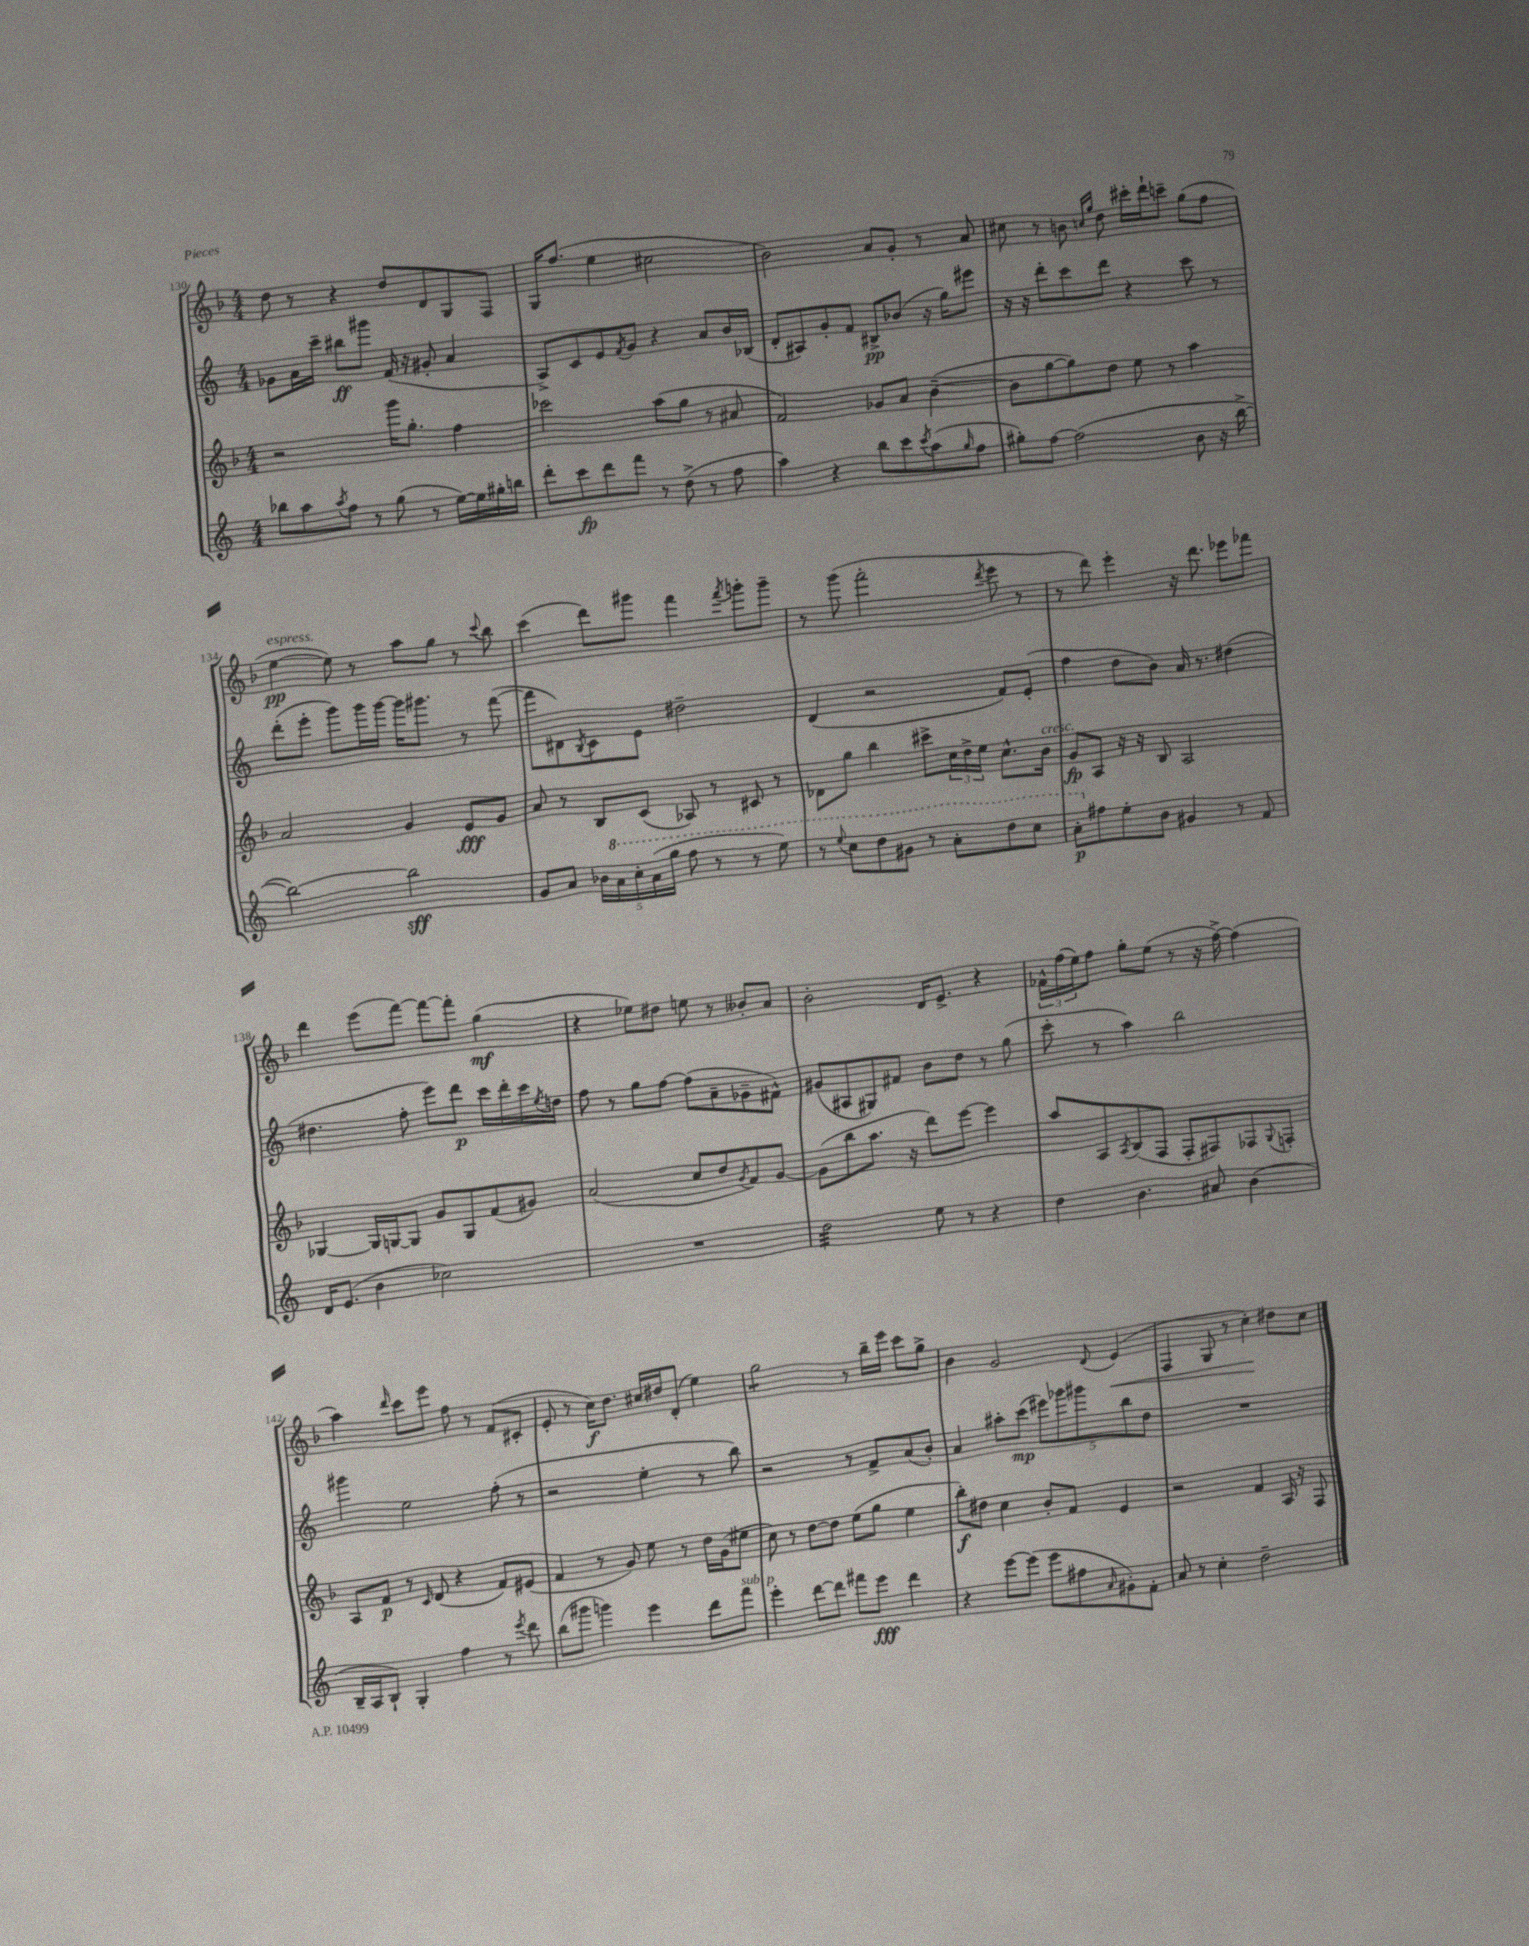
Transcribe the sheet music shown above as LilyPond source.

<<
\new StaffGroup <<
\new Staff = "s0" {
    \clef treble \key f \major \numericTimeSignature \time 4/4
    d''8 r8 r4 d''8 d'8 g8 f8 |
    g16 f''8.( e''4 cis''2 |
    bes'2) a'8 g'8-. r8 a'8 |
    cis''8 r8 b'8 \grace { c''16 g''16 } d''8 cis'''16-. d'''16-! c'''8-- g''8( f''8 |
    e''4~\pp^\markup { \italic "espress." } e''8) r8 a''8 g''8 r8 \appoggiatura { c'''8 } bes''8 |
    c'''4( d'''8) gis'''8 f'''4 \acciaccatura { f'''8 } g'''8-. g'''8-- |
    r8 g'''8( f'''2-. \acciaccatura { d'''8 } e'''8 r8 |
    r8 d'''8) e'''4-. r16 d'''8. ees'''8 fes'''8 |
    d'''4 e'''8( f'''8~) f'''8~ f'''8-. g''4\mf( |
    r4 ees''8) dis''8 e''8 r8 beses'8-. a'8 |
    bes'2-. d'16 e'8.-> r4 |
    \tuplet 3/2 { fes'16-^ f''16( e''16) } f''8 g''8-. e''8( r8 r16 f''16~->) f''4( |
    a''4) \grace { d'''16 } c'''8 e'''8 f''8 r8 f'8( cis'8-. |
    e'8-. r8 c''16\f) d''8. cis''16 dis''16 d'8-.( e''4) |
    g''2:8 r8 bes''16-- e'''16 c'''8 g''8-> |
    bes'4 g'2 \appoggiatura { d'8 } e'4\<( |
    f4 g8 r8 c''4-.\!) dis''8 c''8 \bar "|." |
}
\new Staff = "s1" {
    \clef treble \key c \major \numericTimeSignature \time 4/4
    ges'8 a'16 c'''16-- bis''8\ff gis'''8 f'16( r16 gis'8-. a'4 |
    a8->) c'8 e'8 \acciaccatura { f'8 } g'8 r4 a'8 b'16 bes16( |
    d'8-. ais8) g'8-. f'8 bis8->\pp bes'8( r16 g''16) eis'''8 |
    r16 r16 d'''8-. c'''8 d'''8 r4 c'''8 r8 |
    d'''8-.( e'''8-. g'''8) g'''16 g'''16~ g'''16 gis'''8. r8 f'''8~( |
    f'''8 dis'8) \acciaccatura { b8 } c'8 e'8 dis''2-- |
    d'4( r2 f'8) e'8-.( |
    f''4 d''8 b'8) a'16 r8. dis''4( |
    dis''4. f''8-. e'''8) d'''8\p c'''16 d'''16-. c'''16 \acciaccatura { e''8 } d''16 |
    f''8 r8 g''8 f''8~ f''8( a'8-- ges'8-- fis'8-^) |
    gis'8( ais8 gis8) fis'8 b'8 d''8 r8 g''8( |
    c'''8-. r8 a''4) b''2 |
    gis'''4 e''2 f''8-.( r8 |
    r2 e''4-. r8 b''8) |
    r2 r8 f'8-> a'8( b'8-.) |
    a'4 ais''8-. c'''8\mp( \tuplet 5/4 { eis'''8) ges'''8 gis'''8 b''8 d''8 } |
    R1 \bar "|." |
}
\new Staff = "s2" {
    \clef treble \key f \major \numericTimeSignature \time 4/4
    r2 g'''16 g''8.-. f''4 |
    ces'''2 a''8( g''8 r8 ais'8 |
    f'2) ges'8 a'8 bes'4~--( |
    bes'8 g''8~ g''8) d''8 e''8 r8 a''4 |
    a'2 g'4 e'8\fff g'8 |
    a'8 r8 bes8 c'8( aes8) r8 cis'8 r8 |
    des'8 g''8 bes''4 cis'''8-> \tuplet 3/2 { c''16 d''16-> e''16 } c''8.-^ bes'16^\markup { \italic "cresc." } |
    g'8\fp a8 r16 r16 bes8 a2 |
    ges4~ ges16 g16~ g8 g'8 g8 f'8( gis'8) |
    a'2( c''8 d''8 \acciaccatura { g'8 } f'8) g'8~ |
    g'8( bes''8 a''8. r16 d'''8) e'''8~ e'''4 |
    a''8 a8 \acciaccatura { a8 } bes8( f8 f8-. fis8) fes8 \appoggiatura { g8 } f8-. |
    a8 f'8\p r8 \grace { c'16 } d'8( r4 f'8) eis'8( |
    f'4 r8 g'8) e''8 r8 d''16 g'16( eis''8 |
    c''8) r8 d''8~ d''8 e''8( g''8 e''4 |
    bes''8-.\f) dis''8 c''4 bes'8-. f'8 e'4 |
    r2 f'4 a16 r16 f8 \bar "|." |
}
\new Staff = "s3" {
    \clef treble \key c \major \numericTimeSignature \time 4/4
    bes''8 a''8 \acciaccatura { a''8 } f''8 r8 g''8( r8 e''16~) e''16 gis''16-. b''16 |
    d'''8-. c'''8\fp d'''8 f'''8 r8 d''8->( r8 f''8 |
    a''4) r4 b''8 c'''8 \acciaccatura { c'''8 } a''8( \grace { g''16 } f''8 |
    gis''8-.) f''8~ f''2( b'8 r16 b''16~-> |
    b''2~) b''2\sff |
    g'8 a'8 \tuplet 5/4 { bes'16 \ottava #1 a''16 c'''16-. a''16( g'''16 } f'''8 r8 r8 e'''8) |
    r8 \appoggiatura { e'''8 } c'''8 d'''8 gis''8 r8 a''8-. d'''8 c'''8 |
    a''8-.\p \ottava #0 fis''8 e''8-. b'8 gis'4 r8 f'8 |
    d'16 e'8.( b'4 ces''2) |
    R1 |
    d''2:32 e''8 r8 r4 |
    d''4 b'4. ais'8 b'4( |
    b16-- a16 b8-!) g4-. f''4 r8 \acciaccatura { e'''8 } d'''8 |
    b''8( gis'''8 g'''4) e'''4 d'''8 f'''8^\markup { \italic "sub. p" } |
    e'''4-. d'''8~ d'''8 fis'''8 e'''8\fff d'''4 |
    r4 e'''8~ e'''8( e'''8 fis''8 \grace { a'16 } gis'8-.) f'8-. |
    a'8 r8 c''4-. d''2-- \bar "|." |
}
>>
>>
\layout { \context { \Score currentBarNumber = #130 } }
